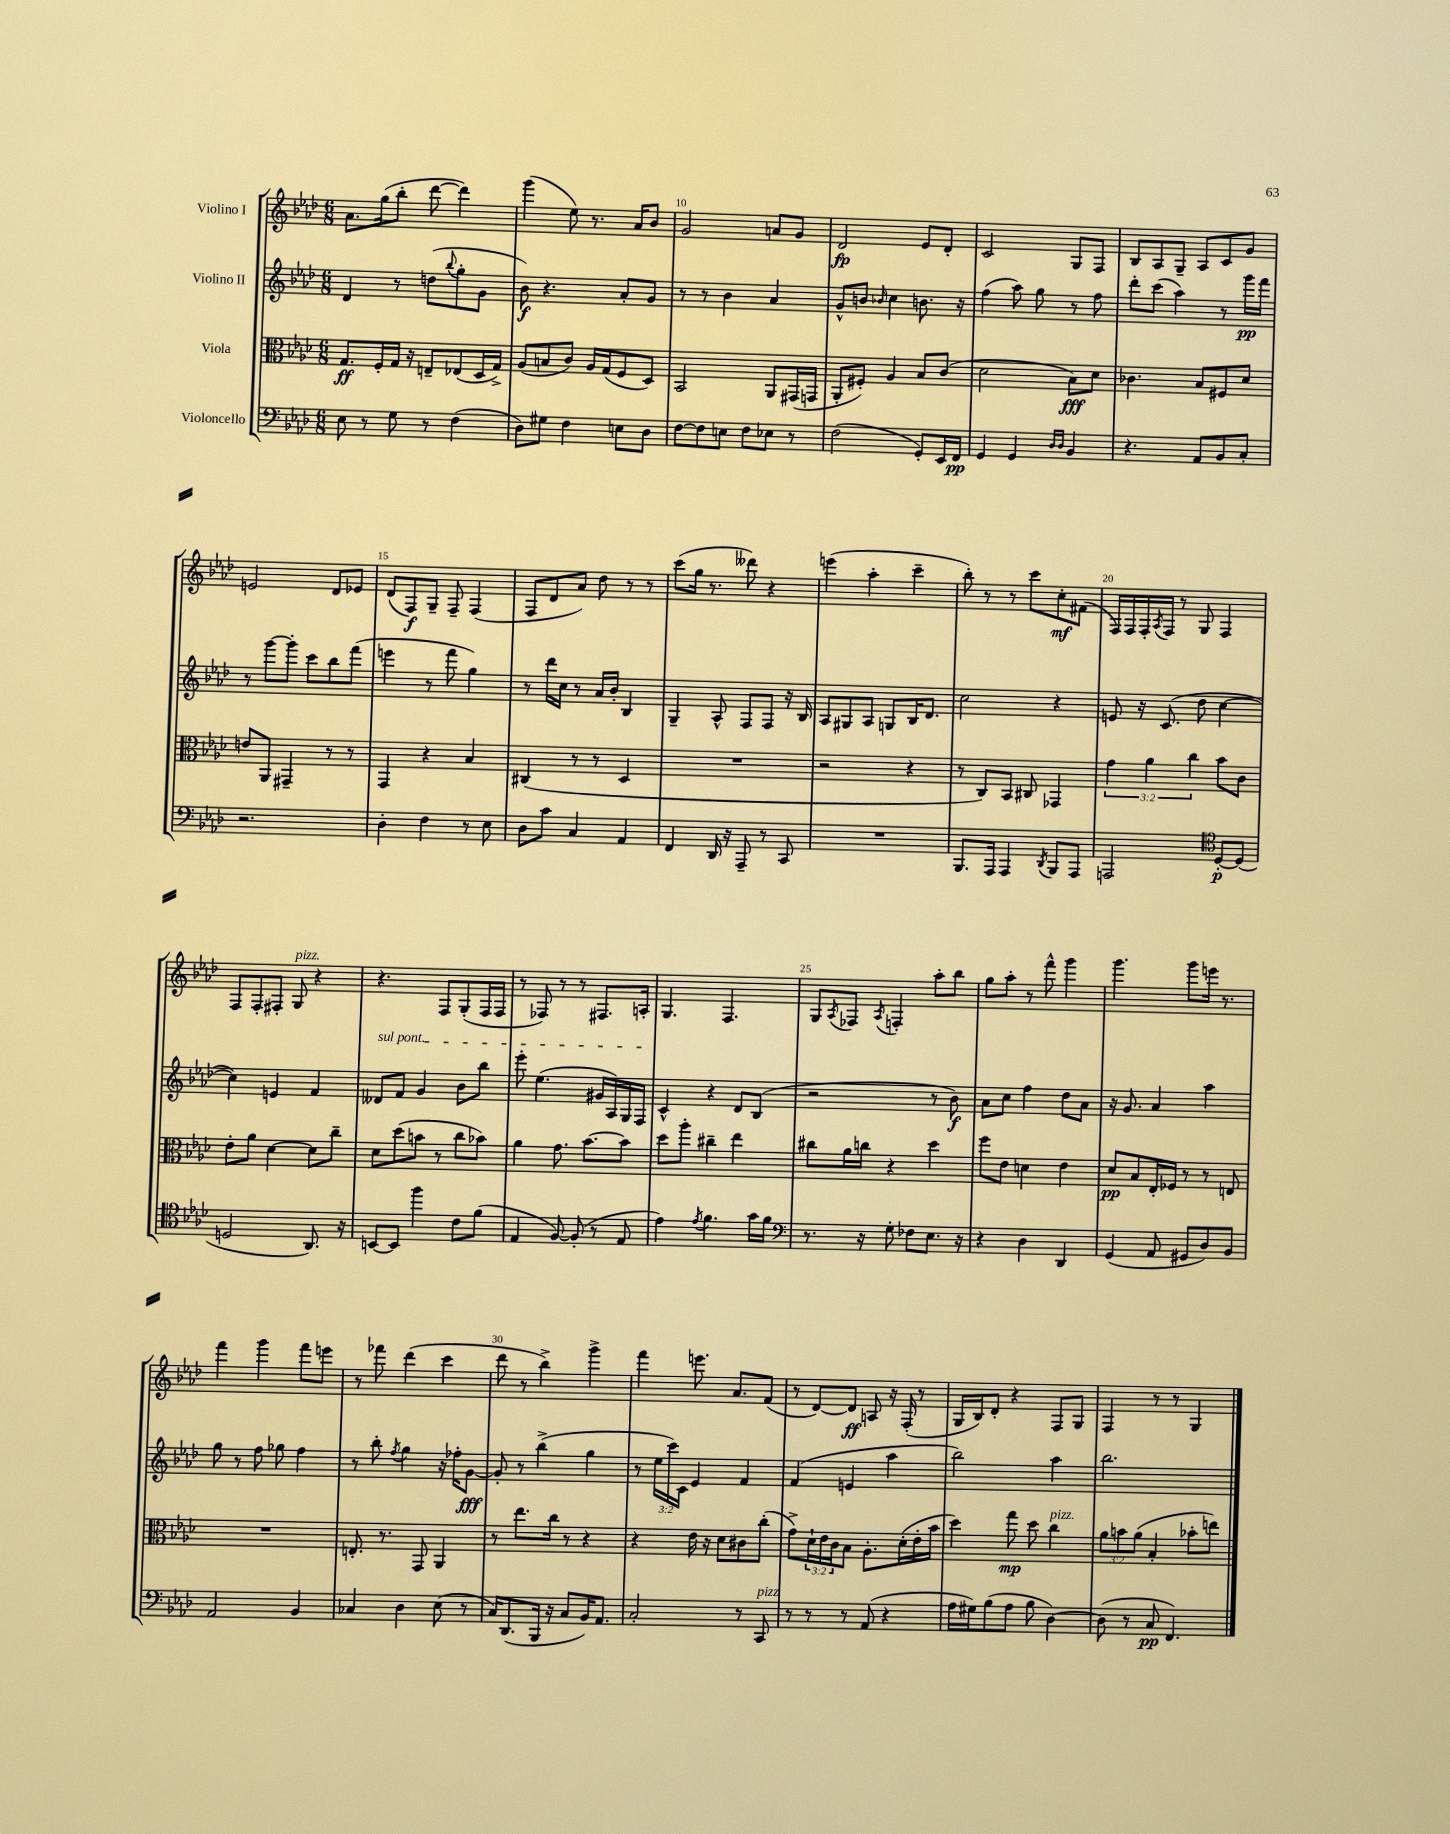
<<
\new StaffGroup <<
\new Staff = "s0" \with { instrumentName = "Violino I" } {
    \clef treble \key aes \major \numericTimeSignature \time 6/8
    aes'8. g''16( bes''8-. des'''8~ des'''4) |
    g'''4( ees''8) r8. aes'16 bes'8 |
    g'2 a'8 g'8 |
    des'2\fp ees'8 des'8-. |
    c'2 g8 f8 |
    bes8 aes8 g8-- aes8 c'8 g'8 |
    e'2 des'8 ees'8 |
    des'8( f8\f) g8-- f8-- f4( |
    f8 des'8 aes'8) des''8 r8 r8 |
    c'''8( g''16 r8. deses'''8) r4 |
    e'''4( aes''4-. c'''4-- |
    bes''8-.) r8 r8 c'''8 c''8-.\mf fis'8( |
    f16) f16 f16-. \acciaccatura { aes8 } f16 r8 g8 f4 |
    f8 f8-. fis8-. g8^\markup { \italic "pizz." } r4 |
    r4. f8 g8-.( f16 f16 |
    r8 fes8) r8 r8 fis8. a16-. |
    g4. f4. |
    g8 \acciaccatura { aes8 } fes8 \acciaccatura { aes8 } f4-. aes''8-. bes''8 |
    g''8 aes''8-. r8 f'''8-^ g'''4 |
    g'''4. g'''8 e'''16 r8. |
    f'''4 g'''4 f'''8 e'''8 |
    r8 fes'''8 des'''4( c'''4 |
    des'''8 r8 bes''4->) g'''4-> |
    f'''4 e'''8. aes'8. f'8( |
    r8 des'8~) des'8\ff a8 r16 f16-.( r8 |
    g16 bes16) des'8-. r4 f8 g8 |
    f4 r8 r8 g4 \bar "|." |
}
\new Staff = "s1" \with { instrumentName = "Violino II" } {
    \clef treble \key aes \major \numericTimeSignature \time 6/8 \override Staff.TupletNumber.text = #tuplet-number::calc-fraction-text
    des'4 r8 d''8( \appoggiatura { bes''8 } g''8-. g'8 |
    bes'8\f) r4. aes'8-. g'8 |
    r8 r8 bes'4 aes'4 |
    g'8-^ b'8 \grace { bes'16 } c''4 b'8. r16 |
    f''4( aes''8) g''8 r8 f''8 |
    des'''8-. c'''8( aes''4) r8 g'''16\pp f'''16 |
    r8 g'''8~ g'''8-. c'''8 bes''8 f'''8( |
    e'''4 r8 f'''8 g''4) |
    r8 des'''16 c''16 r8 aes'16 bes'16-. bes4 |
    g4-- aes8-^ f8 f8 r16 bes16 |
    aes8 gis8 aes8 g8 bes16 des'8. |
    c''2 r4 |
    e'8 r16 c'8.( des''8 c''4~ |
    c''4) e'4 f'4 |
    \once \override TextSpanner.bound-details.left.text = \markup { \italic "sul pont." } deses'8\startTextSpan f'8 g'4 bes'8 bes''8 |
    ees'''8-. ees''4.( gis'16 aes16) g16 f16\stopTextSpan |
    c'4-^ r4 des'8 bes8( |
    r2 r8 bes'8\f) |
    aes'8 c''8 f''4 des''8 aes'8 |
    r16 g'8. aes'4 aes''4 |
    g''8 r8 f''8 ges''8 f''4 |
    r8 bes''8-. \acciaccatura { f''8 } g''4 r16 fes''16-. g'8~\fff |
    g'8-. r8 bes''4->( g''4 |
    r8 \tuplet 3/2 { ees''16 c'''16) c'16 } ees'4 f'4 |
    f'4( e'4 aes''4 |
    bes''2) aes''4 |
    bes''2. \bar "|." |
}
\new Staff = "s2" \with { instrumentName = "Viola" } {
    \clef alto \key aes \major \numericTimeSignature \time 6/8 \override Staff.TupletNumber.text = #tuplet-number::calc-fraction-text
    g8.\ff f16-. g16 r16 e8-- ees8( des16 g16->) |
    aes8( b8 c'8) aes16 g16( f8 des8) |
    bes,2 aes,8 gis,16( g,16 |
    aes,8-. fis8-.) aes4 bes8 c'8( |
    des'2 bes8\fff) des'8 |
    ces'4. bes8 fis8 des'8 |
    e'8 aes,8 gis,4-- r8 r8 |
    g,4 r4 bes4 |
    cis4( r8 r8 des4 |
    R2. |
    r2 r4 |
    r8 c8) bes,8 cis8 ges,4 |
    \tuplet 3/2 { g'4 aes'4 c''4 } bes'8 c'8 |
    ees'8-. aes'8 des'4~ des'8 c''8-- |
    des'8 des''8( b'8 r8 c''8 bes'8) |
    aes'4 g'8. bes'8.~ bes'8 |
    des''8 aes''8-. cis''4-- ees''4 |
    cis''8 aes'16 c''16 r4 des''4 |
    f''8 ees'8 d'4 ees'4 |
    des'8\pp bes8 ees16-. fes16 r8 r8 e8 |
    R2. |
    e8.-. r8. g,8 aes,4 |
    r8 ees''8. c''16 r8 r4 |
    r4 ees'16 r16 des'8 cis'8 c''8-.( |
    g'8->) \tuplet 3/2 { des'16-! ees'16 c'16 } bes8 aes8.-. des'16-.( ees'16-. bes'16 |
    des''4) g''8\mp des''8 c''4^\markup { \italic "pizz." } |
    \tuplet 3/2 { aes'8 b'8 aes'8( } bes4-. bes'8-. e''8) \bar "|." |
}
\new Staff = "s3" \with { instrumentName = "Violoncello" } {
    \clef bass \key aes \major \numericTimeSignature \time 6/8
    ees8 r8 g8 r8 f4( |
    des8) gis8 f4 e8 des8 |
    f8~ f8 e8 f8 ees8 r8 |
    f2( g,8-.) ees,16 f,16\pp |
    g,4 g,4 \grace { des16 des16 } bes,4 |
    r4. aes,8 bes,8 c8-. |
    r2. |
    des4-. f4 r8 ees8 |
    des8 c'8 c4 aes,4 |
    f,4 des,16 r16 aes,,8-- r8 c,8 |
    R2. |
    bes,,8. aes,,16 aes,,4 \acciaccatura { des,8 } bes,,8 aes,,8 |
    a,,2 \clef tenor des8~-.\p des8( |
    d2 aes,8.) r16 |
    b,8~ b,8 f''4 c'8 f'8( |
    ees4 f8~) f8-.( r8 ees8 |
    ees'4) \acciaccatura { ees'8 } f'4. g'16 f'16 |
    \clef bass r8. r16 g8-. fes8 ees8. r16 |
    r4 des4 des,4 |
    g,4( aes,8 gis,8 des8) bes,8 |
    aes,2 bes,4 |
    ces4 des4 ees8( r8 |
    c16) des,8.( bes,,16 r16 c8 bes,16) aes,8. |
    c2-. r8 c,8^\markup { \italic "pizz." } |
    r8 r8 r8 aes,8( r4 |
    aes16 gis16) bes8( aes8 bes8 des4~) |
    des8( r8 c8\pp f,4.) \bar "|." |
}
>>
>>
\layout { \context { \Score currentBarNumber = #8 \override BarNumber.break-visibility = ##(#f #t #t) barNumberVisibility = #(every-nth-bar-number-visible 5) } }
